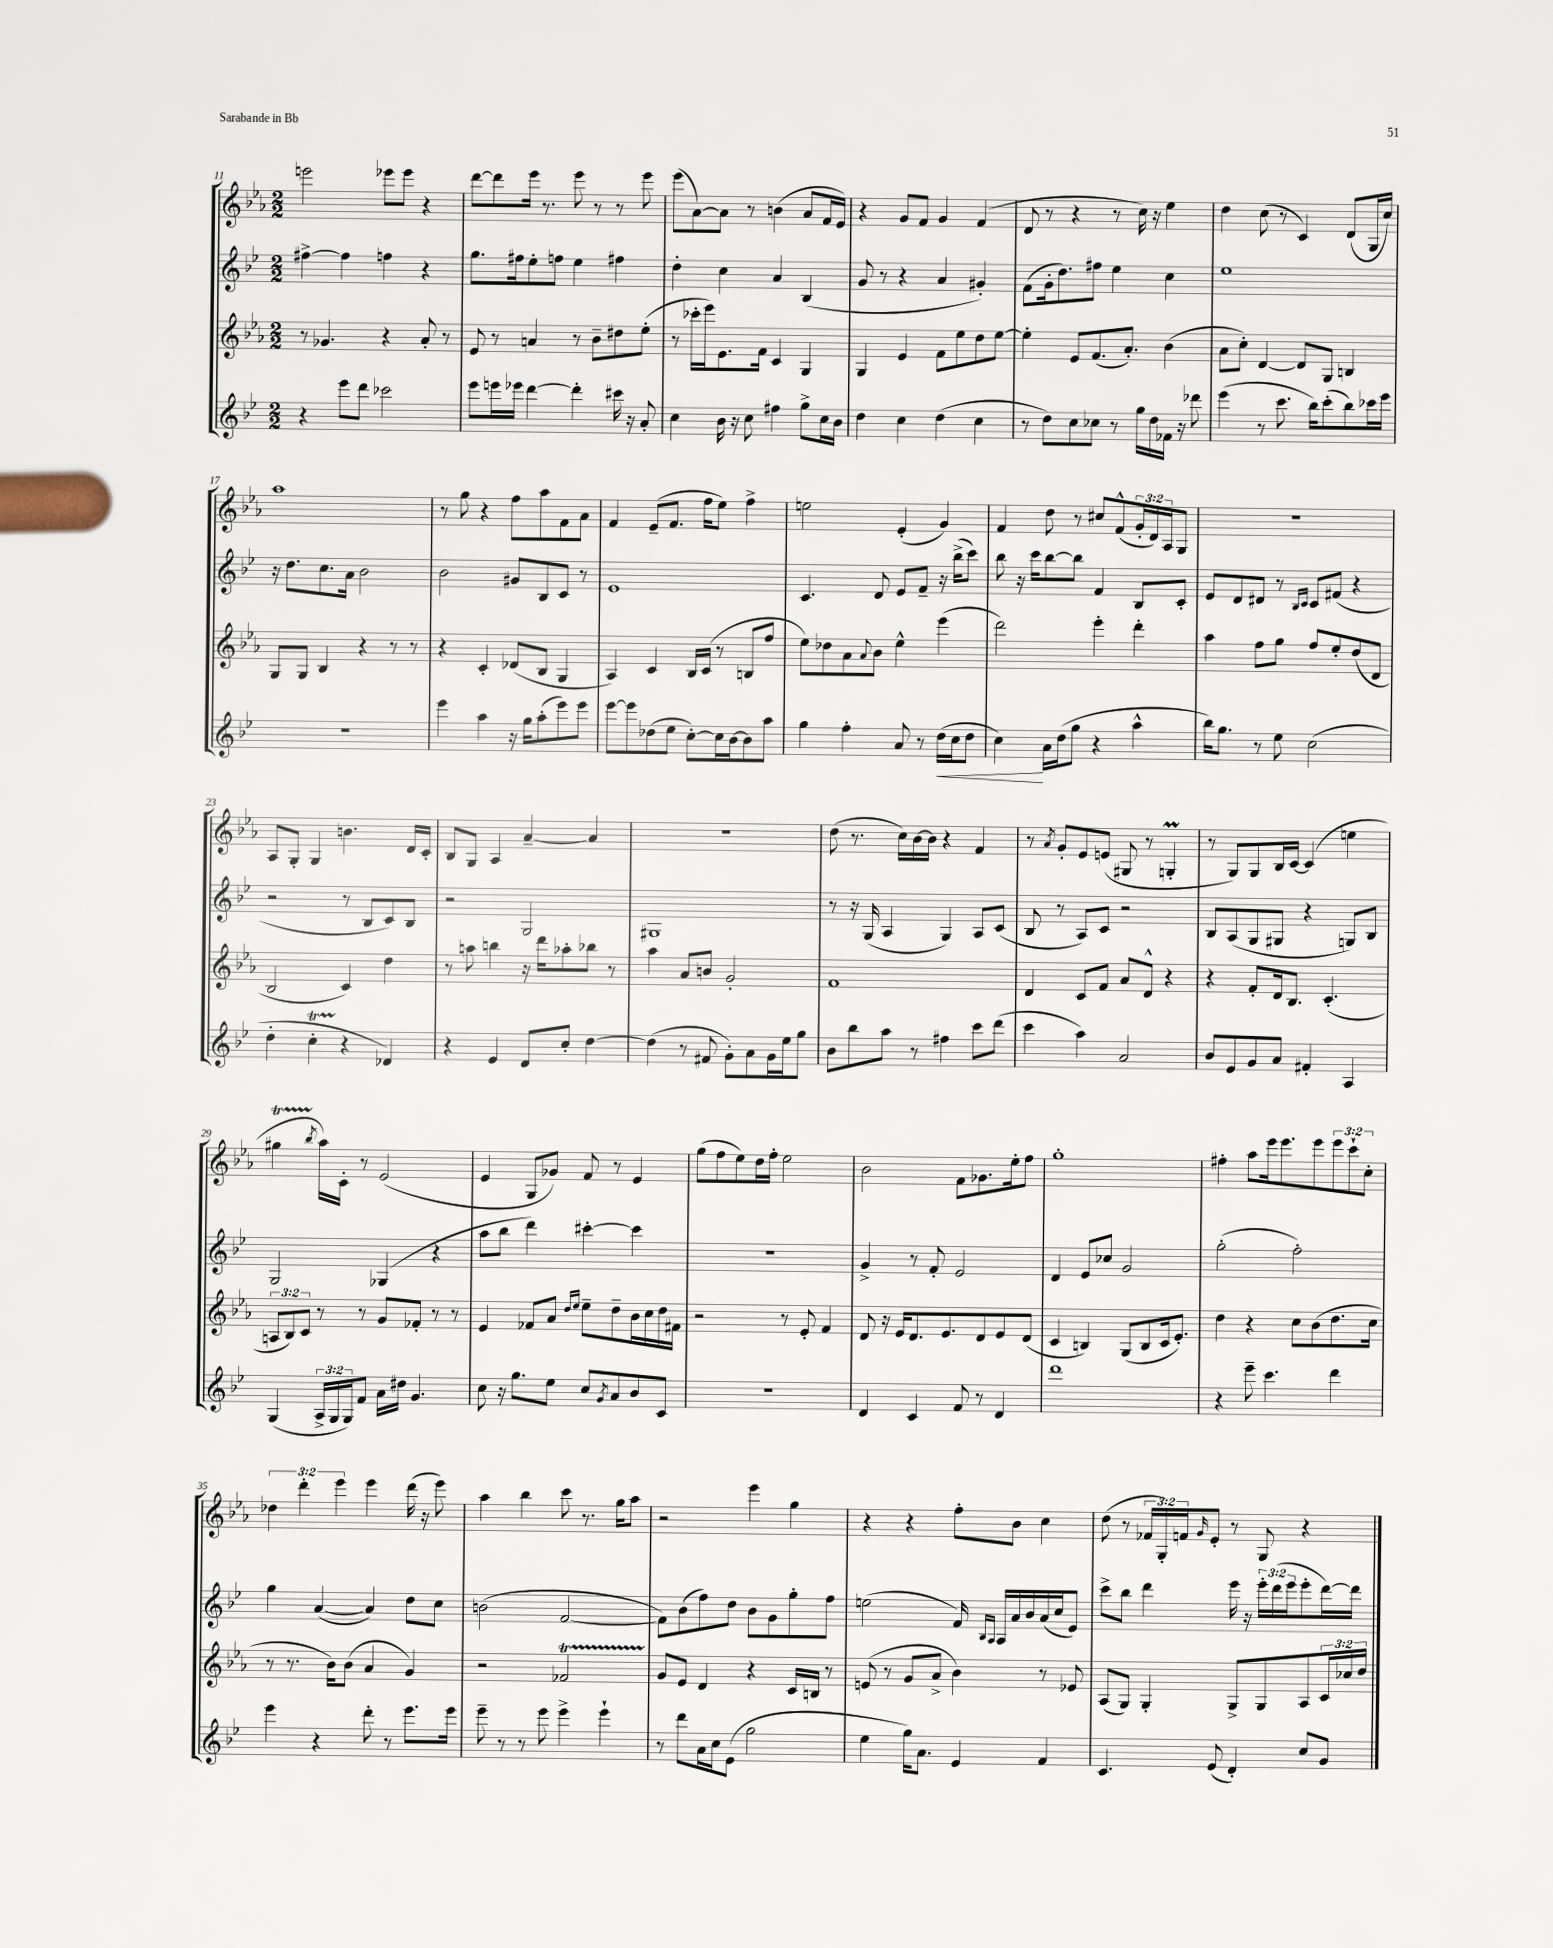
<<
\new StaffGroup <<
\new Staff = "s0" {
    \clef treble \key ees \major \numericTimeSignature \time 2/2 \override Staff.TupletNumber.text = #tuplet-number::calc-fraction-text
    e'''2 ees'''8 ees'''8 r4 |
    d'''8~ d'''8 ees'''16 r8. ees'''8 r8 r8 ees'''8 |
    ees'''8( aes'8~) aes'8 r8 b'4( aes'8 f'16 ees'16) |
    r4 g'8 f'8 g'4 f'4( |
    d'8 r8 r4 r8 c''16) r16 ees''4 |
    d''4 c''8( r8 c'4) d'8( g16 c''16) |
    aes''1 |
    r8 g''8 r4 f''8 aes''8 f'8 aes'8 |
    f'4 ees'8--( f'8. f''16 ees''8) f''4-> |
    e''2 ees'4-.( g'4) |
    f'4 d''8 r8 cis''8 f'8-^( \tuplet 3/2 { g'16-. d'16) aes16 } g8 |
    R1 |
    aes8 g8-. g4 b'4. d'16 c'16-. |
    bes8 g8 aes4 aes'4~-- aes'4 |
    R1 |
    d''8( r8. c''16) bes'16~ bes'16 r4 f'4 |
    r8 \acciaccatura { aes'8 } g'8-. ees'8 e'8( gis8 r8 g4-.\prall |
    r8 g8) g8 bes16 c'16~ c'4( e''4 |
    gis''4\startTrillSpan \acciaccatura { bes''8 } aes''16\stopTrillSpan) c'16-. r8 ees'2( |
    ees'4 g8 ges'8) f'8 r8 ees'4 |
    g''8( f''8 ees''8) d''16 f''16-. ees''2 |
    bes'2 f'8 ges'8. ees''16-. f''8 |
    g''1-. |
    fis''4-. aes''8 ees'''16 ees'''8. ees'''8 \tuplet 3/2 { ees'''8 c'''8-! c''8-. } |
    \tuplet 3/2 { des''4 d'''4-. ees'''4 } ees'''4 d'''16( r16 ees'''8) |
    aes''4 bes''4 c'''8 r8. g''16 aes''8 |
    r2 ees'''4 g''4 |
    r4 r4 f''8-. bes'8 c''4 |
    d''8( r8 \tuplet 3/2 { fes'16 g16-.) f'16 } \grace { g'16 } ees'8-. r8 g8 r4 \bar "|." |
}
\new Staff = "s1" {
    \clef treble \key bes \major \numericTimeSignature \time 2/2 \override Staff.TupletNumber.text = #tuplet-number::calc-fraction-text
    fis''4~-> fis''4 f''4 r4 |
    g''8. fis''16 ees''8-. f''8 ees''4 fis''4 |
    d''4-. c''4 a'4 bes4( |
    g'8 r8 r4 a'4 gis'4-.) |
    f'8( g'16-. d''8.) fis''8 ees''4 c''4 |
    ees''1 |
    r16 d''8. c''8. a'16 bes'2 |
    bes'2 gis'8 bes8 c'8 r8 |
    ees'1 |
    c'4. d'8 ees'8 f'8-- r16 bes''16->( c'''8) |
    bes''8 r16 c'''16 bes''8~ bes''8 f'4 bes8 c'8-. |
    ees'8 d'8 dis'8 r8 \grace { bes16 c'16 } c'8 fis'8( r4 |
    r2 r8 bes8 c'8) bes8 |
    r2 g2 |
    gis1 |
    r8 r16 g16( a4 g4) a8 c'8( |
    bes8 r8 a8) c'8 r2 |
    bes8 a8( g8 gis8 r4 g8) bes8 |
    g2 ges4( r4 |
    a''8 bes''8 d'''4) cis'''4~-. cis'''4 |
    R1 |
    g'4-> r8 f'8-. ees'2 |
    d'4 ees'8 ces''8 g'2 |
    g''2-.( f''2-.) |
    g''4 a'4~( a'4) d''8 c''8 |
    b'2( f'2~ |
    f'8) bes'8( f''8) d''8 bes'8 g'8 g''8-. f''8 |
    e''2( f'16) \grace { bes16 a16 } a16 a'16 bes'16 a'16( c''16 ees'8) |
    c'''8-> bes''8 d'''4 ees'''16 r16 \tuplet 3/2 { ees'''16-. d'''16( ees'''16 } ees'''8-. d'''16~) d'''16 \bar "|." |
}
\new Staff = "s2" {
    \clef treble \key ees \major \numericTimeSignature \time 2/2 \override Staff.TupletNumber.text = #tuplet-number::calc-fraction-text
    r8 ges'4. r4 aes'8-. r8 |
    ees'8 r8 a'4 r8 bes'8-- dis''8 ees''8-.( |
    r8 ces'''16-. ees'''16) ees'8. f'16 c'4 g4 |
    g4 ees'4 f'8 ees''8 d''8 ees''8~ |
    ees''4-. ees'8 f'8.( aes'8.-.) bes'4( |
    aes'8 c''8-.) d'4~ d'8 g8 b4 |
    g8 g8 bes4 r4 r8 r8 |
    r4 c'4-. des'8( bes8 g4 |
    aes4) c'4 bes16 c'16( r8 b8 f''8 |
    ees''8) des''8 aes'8 \appoggiatura { aes'8 } bes'8 ees''4-^ ees'''4( |
    d'''2) ees'''4-. d'''4-. |
    aes''4 f''8 g''8 f''8 ees''8-. d''8( d'8 |
    bes2 c'4) d''4 |
    r8 a''8 b''4 r16 d'''16 aes''8-. bes''8 r8 |
    aes''4 aes'8 b'8 g'2-. |
    f'1 |
    d'4 c'8 f'8 aes'8 d'8-^ r4 |
    r4 f'8-. d'16 bes8. c'4.-.( |
    \tuplet 3/2 { a8 bes8) c'8 } r8 r8 g'8 fes'8-. r8 r8 |
    ees'4 fes'8 aes'8 \grace { d''16 ees''16 } ees''8-- d''8-- bes'16 c''16 d''16 fis'16 |
    r2 r8 ees'8-. f'4 |
    d'8 r16 ees'16 d'8. ees'8. d'8 ees'8 d'8( |
    c'4 b4) g8( b8 c'16 ees'8.-.) |
    d''4 r4 c''8 bes'8( d''8. c''16 |
    r8 r8. bes'16) bes'8( aes'4 g'4) |
    r2 fes'2\startTrillSpan |
    g'8\stopTrillSpan ees'8 d'4 r4 c'16 b16 r8 |
    e'8( r8 g'8 aes'8-> bes'4) r8 ees'8 |
    aes8( g8) g4-. g8-> g8 aes8 \tuplet 3/2 { c'16 ces''16 d''16 } \bar "|." |
}
\new Staff = "s3" {
    \clef treble \key bes \major \numericTimeSignature \time 2/2 \override Staff.TupletNumber.text = #tuplet-number::calc-fraction-text
    r4 ees'''8 d'''8 ces'''2 |
    ees'''8 e'''16 ees'''16 d'''4~ d'''4-. cis'''16 r16 a'8-. |
    c''4 bes'16 r16 c''8 fis''4 g''8-> c''16 bes'16 |
    d''4 c''4 d''4( c''4 |
    r8 d''8) c''8 ces''8 r8 g''16 d''16 fes'16 r16 des'''8 |
    ees'''4( r8 c'''8. bes''16) c'''8-.( bes''8) ces'''16 ees'''16 |
    R1 |
    ees'''4 a''4 r16 g''16 a''8-.( ees'''8) ees'''8 |
    ees'''8~ ees'''8 des''8( ees''8 c''8~-.) c''16 bes'16~ bes'8 a''8 |
    g''4 f''4-. a'8 r8 d''16\<( c''16 d''8 |
    c''4\!) a'16 d''16( g''8 r4 a''4-^ |
    bes''16) g''8. r8 ees''8 c''2( |
    d''4-. c''4-.\startTrillSpan r4\stopTrillSpan des'4) |
    r4 ees'4 d'8 c''8-. d''4~ |
    d''4( r8 fis'8 g'8-.) a'8 g'16 ees''16 g''8 |
    bes'8 bes''8 a''8 r8 fis''4 c'''8 d'''8( |
    c'''4 a''4) a'2 |
    bes'8 ees'8 g'8 a'8 fis'4-. a4 |
    g4( \tuplet 3/2 { a16-> g16 g16) } f'8 a'16 dis''16 g'4. |
    c''8 r16 g''8. ees''8 c''8 \acciaccatura { g'8 } a'8 bes'8 c'8 |
    R1 |
    d'4 c'4 f'8 r8 d'4 |
    d'''1 |
    r4 ees'''8-- c'''4. d'''4 |
    ees'''4 r4 d'''8-. r8 ees'''8. ees'''16 |
    ees'''8-- r8 r8 ees'''8 ees'''4-> ees'''4-! |
    r8 d'''8 a'16 c''16 ees'8( g''2 |
    ees''4 g''16) a'8. ees'4 f'4 |
    c'4. ees'8( d'4-.) c''8 g'8 \bar "|." |
}
>>
>>
\layout { \context { \Score currentBarNumber = #11 } }
